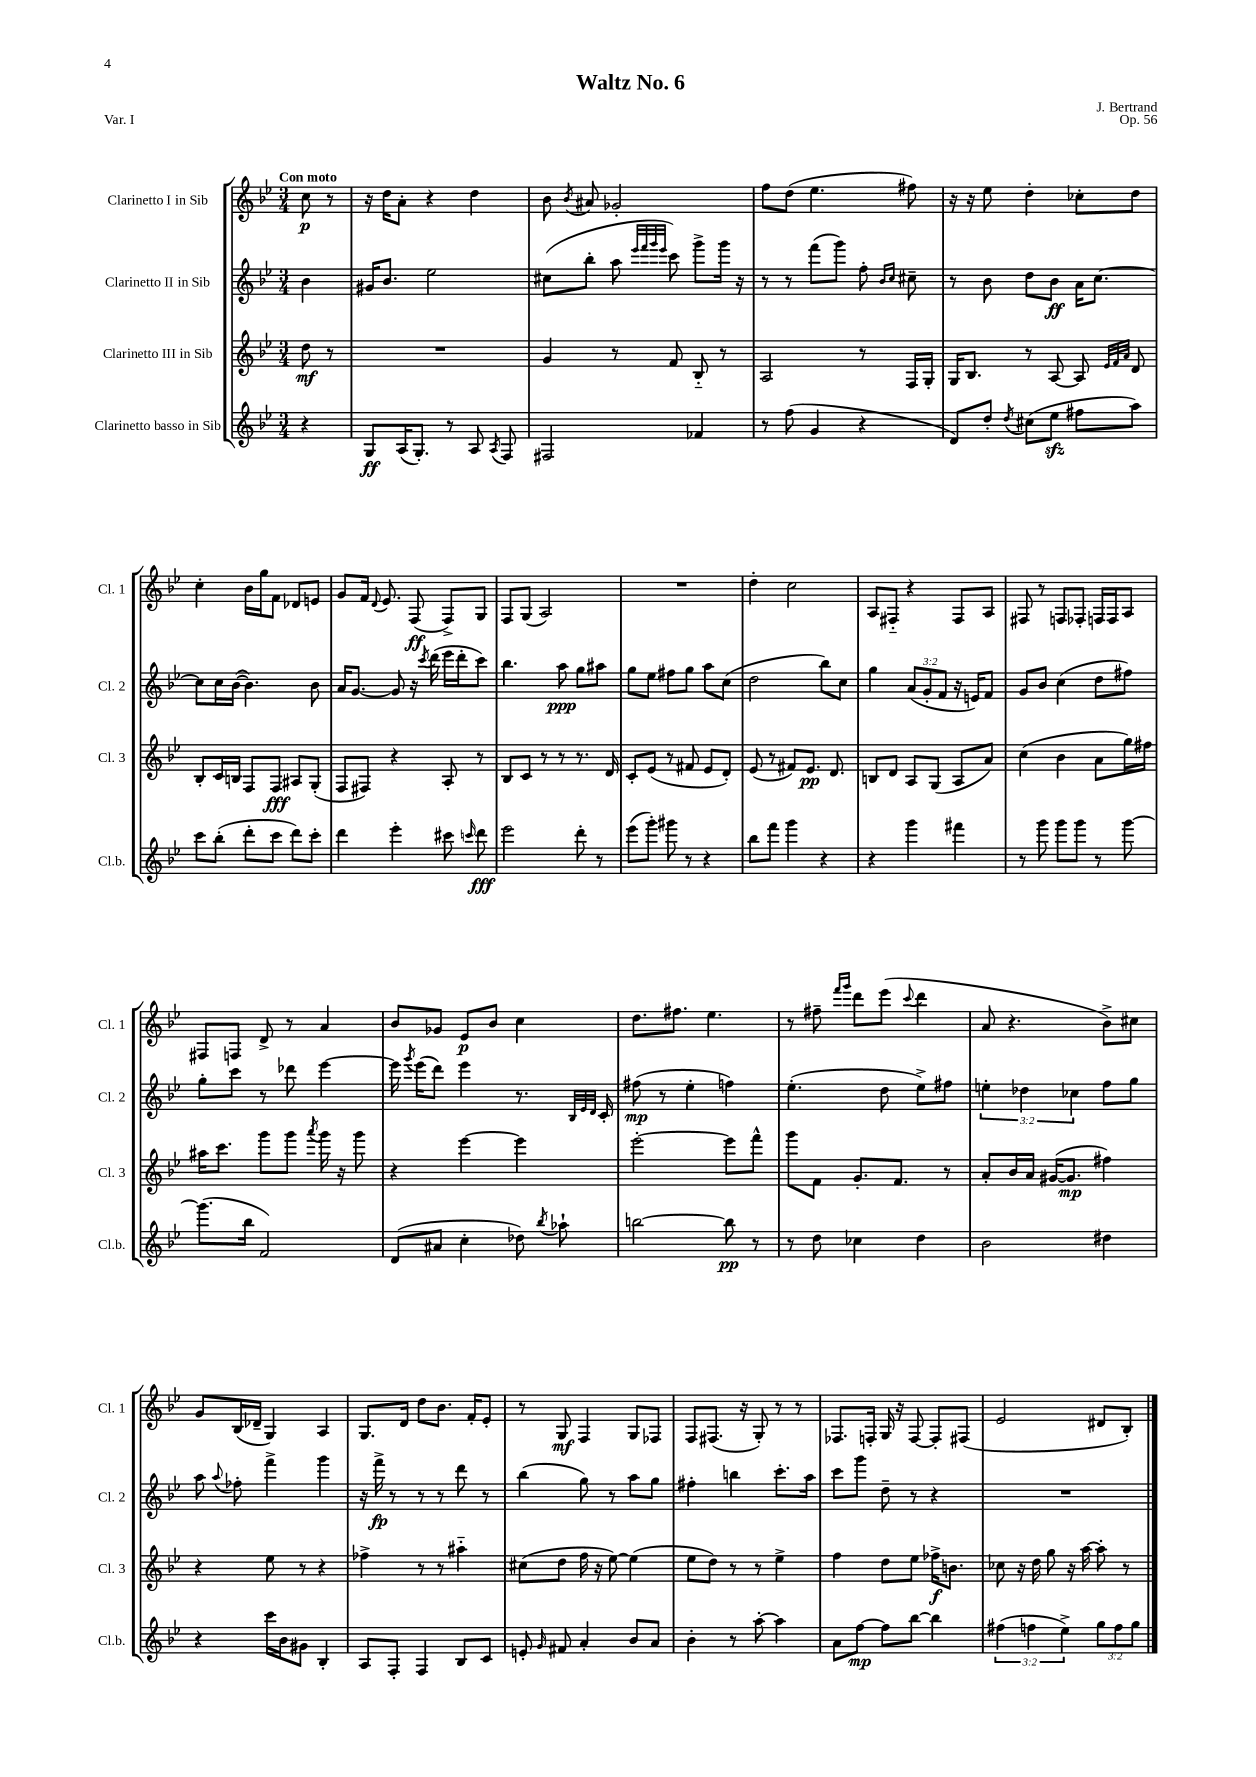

**kern	**kern	**kern	**kern
*staff4	*staff3	*staff2	*staff1
*clefG2	*clefG2	*clefG2	*clefG2
*k[b-e-]	*k[b-e-]	*k[b-e-]	*k[b-e-]
*M3/4	*M3/4	*M3/4	*M3/4
4r	8dd	4b-	8cc
.	8r	.	8r
=	=	=	=
8G	2.r	16g#	16r
.	.	8.b-	16dd
(16A	.	.	8a'
8.G')	.	.	.
.	.	2ee-	4r
8r	.	.	.
8A	.	.	4dd
8qA	.	.	.
8F	.	.	.
=	=	=	=
2F#	4g	(8cc#	8b-
.	.	.	8qb-
.	.	8bb-'	8a#
.	8r	8aa	2g-'
.	.	32qqeee-	.
.	.	32qqfff	.
.	.	32qqggg	.
.	.	32qqeee-	.
.	8f	8ccc)	.
4f-	8B-'~	8ggg^	.
.	8r	16ggg	.
.	.	16r	.
=	=	=	=
8r	2A	8r	8ff
(8ff	.	8r	(8dd
4g	.	(8fff	4.ee-
.	.	8ggg)	.
4r	8r	8ff'	.
.	.	16qqb-	.
.	.	16qqcc	.
.	16F	8cc#~	8ff#)
.	16G'	.	.
=	=	=	=
8d)	16G	8r	16r
.	8.B-	.	16r
8dd'	.	8b-	8ee-
8qdd	.	.	.
(8cc#	8r	8dd	4dd'
8ee-	[8A	8b-	.
8ff#	8A]	16a	8cc-'
.	.	[8.cc	.
.	32qqe-	.	.
.	32qqf	.	.
.	32qqa	.	.
8aa)	8d	.	8dd
=	=	=	=
8ccc	8B-'	8cc]	4cc'
(8bb-'	16c	16cc	.
.	16B	([16b-	.
8ddd'	8F	4.b-])	16b-
.	.	.	16gg
8ccc	8F	.	8f
8ddd)	8A#	.	8d-
8ccc'	(8G'	8b-	8e
=	=	=	=
4ddd	8F	16a	8g
.	.	[8.g	.
.	8F#)	.	16f
.	.	.	8qqd
.	.	.	8.e-
4eee-'	4r	8g]	.
.	.	16r	(8F
.	.	8qccc	.
.	.	(16ddd	.
8ccc#	8A'	16eee-	8F^)
.	.	16ddd'	.
16qqccc	.	.	.
8ddd	8r	8ccc)	8G
=	=	=	=
2eee-	8B-	4.bb-	8F
.	8c	.	(8G
.	8r	.	2A)
.	8r	8aa	.
8ddd'	8.r	8gg	.
8r	.	8aa#	.
.	16d	.	.
=	=	=	=
(8eee-	8c'	8gg	2.r
8ggg')	(8e-	8ee-	.
8ggg#	8r	8ff#	.
8r	8f#	8gg	.
4r	8e-	8aa	.
.	8d')	(8cc	.
=	=	=	=
8bb-	(8e-	2dd	4dd'
8fff	8r	.	.
4ggg	8f#)	.	2cc
.	8.e-	.	.
4r	.	8bb-)	.
.	8.d	.	.
.	.	8cc	.
=	=	=	=
4r	8B	4gg	8A
.	8d	.	8F#'~
4ggg	8A	(12a	4r
.	.	12g'	.
.	(8G	.	.
.	.	12f	.
4fff#	8A	16r	8F#
.	.	16e)	.
.	8a)	8f	8A
=	=	=	=
8r	(4cc	8g	8F#
8ggg	.	8b-	8r
8ggg	4b-	(4cc	8F
8ggg	.	.	8F-'
8r	8a	8dd	16F
.	.	.	16F
[8ggg	16gg)	8ff#)	8A
.	16ff#	.	.
=	=	=	=
(8.ggg]	16aa#	8gg'	8F#
.	8.ccc	.	.
.	.	8ccc	8F
16bb-	.	.	.
2f)	8ggg	8r	8d^
.	8ggg	8ddd-	8r
.	8qaaa	.	.
.	16ggg	[4eee-	4a
.	16r	.	.
.	8ggg	.	.
=	=	=	=
(8d	4r	16eee-]	8b-
.	.	8qggg	.
.	.	(16eee-	.
8a#	.	8ddd)	8g-
4cc'	[4eee-	4eee-	8e-
.	.	.	8b-
8dd-)	4eee-]	8.r	4cc
8qbb-	.	.	.
8aa-`	.	.	.
.	.	32qqB-	.
.	.	32qqe-	.
.	.	32qqd	.
.	.	16c'	.
=	=	=	=
[2bb	[2eee-'	(8ff#	8.dd
.	.	8r	.
.	.	.	8.ff#
.	.	4ee-'	.
.	.	.	4.ee-
8bb]	8eee-]	4ff)	.
8r	8fff^^	.	.
=	=	=	=
8r	8ggg	(4.ee-'	8r
8dd	8f	.	8ff#~
.	.	.	16qqfff
.	.	.	16qqggg
4cc-	8.g'	.	8ddd
.	.	8dd	(8eee-
.	8.f	.	.
.	.	.	8qqccc
4dd	.	8ee-^)	4ddd
.	8r	8ff#	.
=	=	=	=
2b-	8a'	6ee'	8a
.	16b-	.	4.r
.	.	6dd-	.
.	16a	.	.
.	([16g#	.	.
.	8.g#]	.	.
.	.	6cc-	.
4dd#	4ff#)	8ff	8b-^)
.	.	8gg	8cc#
=	=	=	=
4r	4r	8aa	8g
.	.	8qqaa	.
.	.	8ff-'	(16B-
.	.	.	16d-~
16ccc	8ee-	4fff^	4G)
16b-	.	.	.
8g#	8r	.	.
4B-'	4r	4ggg	4A
=	=	=	=
8A	4ff-^	16r	8.G
.	.	16fff^	.
8F'	.	8r	.
.	.	.	16d
4F	8r	8r	8dd
.	8r	8r	8.b-
8B-	4aa#'~	8ddd	.
.	.	.	16f'
8c	.	8r	8e-'
=	=	=	=
8e'	(8cc#	(4bb-	8r
16qqg	.	.	.
8f#	8dd	.	8G
4a'	16ff	8gg)	4F
.	16r	.	.
.	[8ee-)	8r	.
8b-	(4ee-]	8aa	8G
8a	.	8gg	8F-
=	=	=	=
4b-'	8ee-	4ff#'	8F
.	8dd)	.	(8.F#
8r	8r	4bb	.
.	.	.	16r
[8aa'	8r	.	8G')
4aa]	4ee-^	8.ccc'	8r
.	.	.	8r
.	.	16aa	.
=	=	=	=
8a	4ff	8ccc	8.F-
[8ff	.	8ggg	.
.	.	.	16F'
8ff]	8dd	8dd~	16G
.	.	.	16r
[8bb-	8ee-	8r	[8F
4bb-]	16ff-^	4r	8F']
.	8.b	.	.
.	.	.	(8F#
=	=	=	=
(6ff#	8cc-	2.r	2e-
.	16r	.	.
6ff	.	.	.
.	16dd	.	.
.	8gg	.	.
6ee-^)	.	.	.
.	16r	.	.
.	[16aa	.	.
12gg	8aa']	.	8d#
12ff	.	.	.
.	8r	.	8B-')
12gg	.	.	.
==	==	==	==
*-	*-	*-	*-
